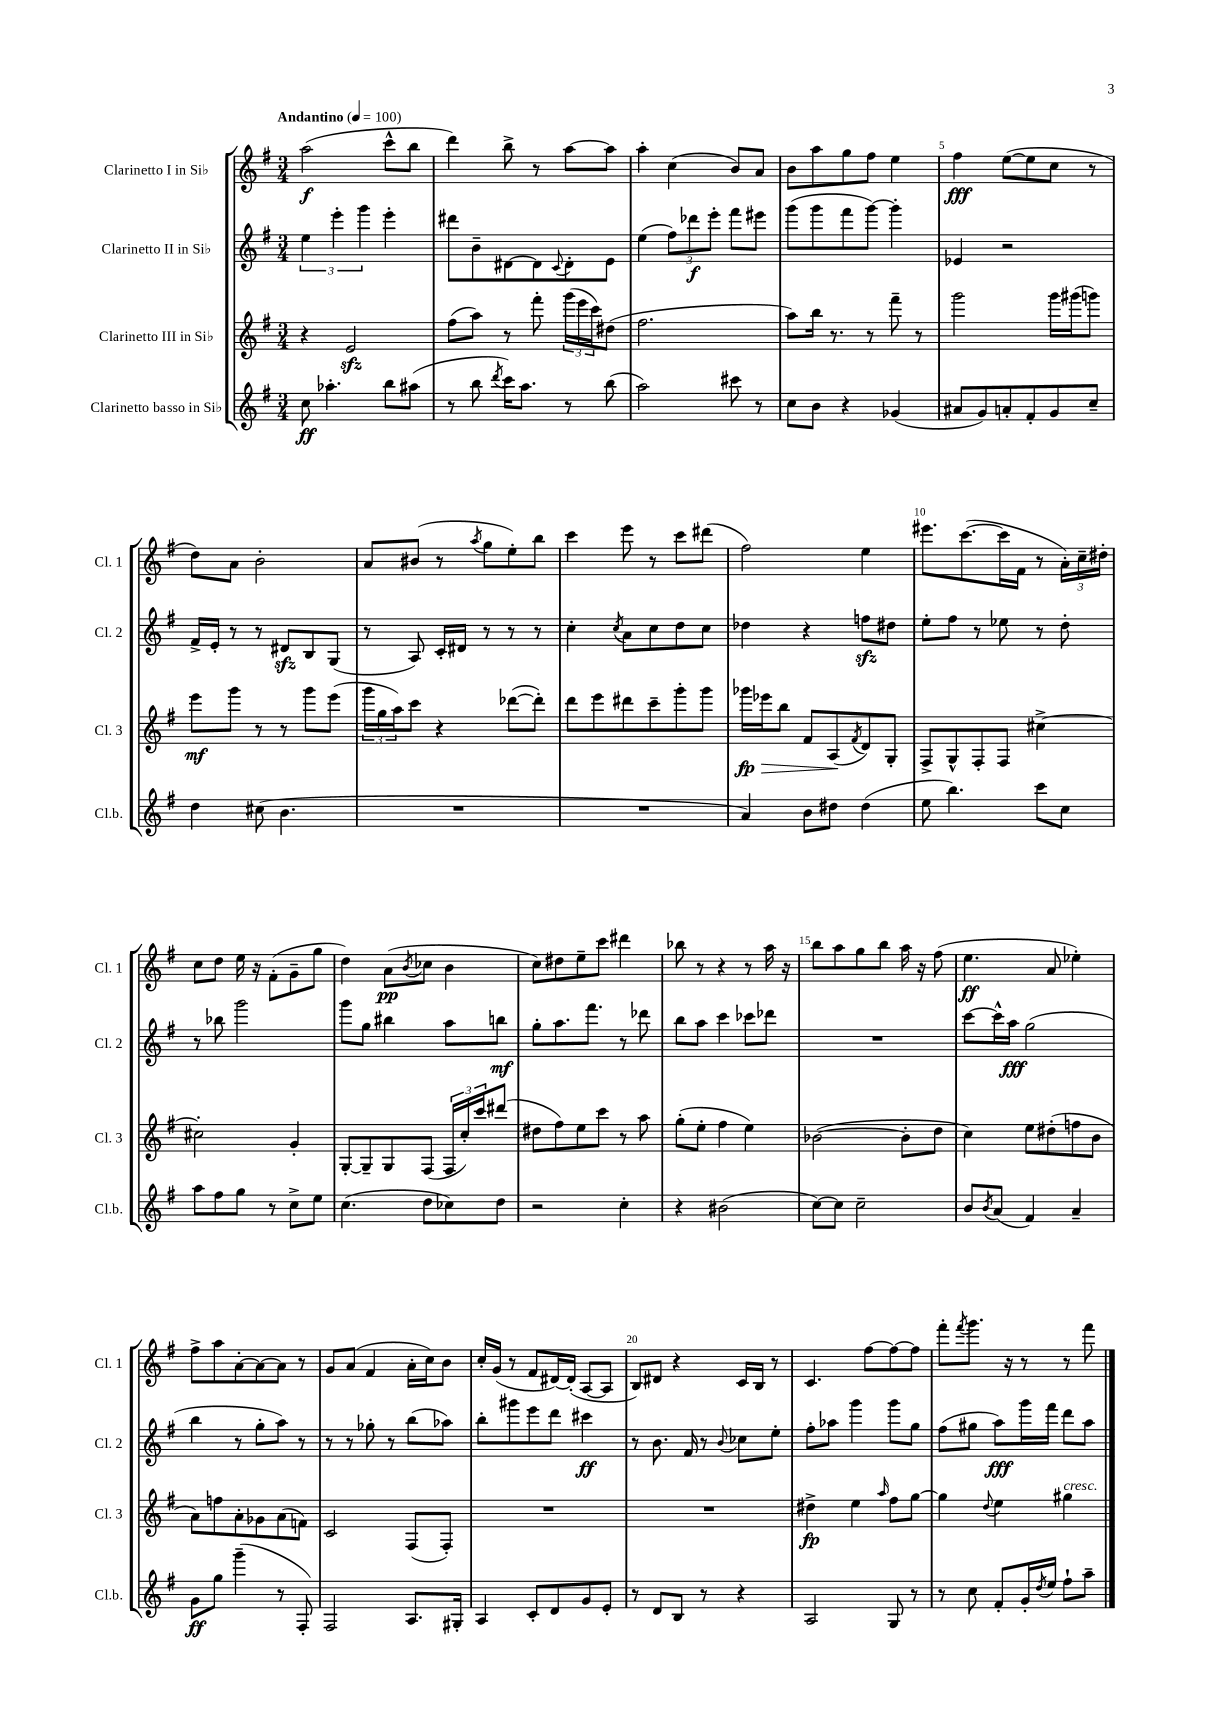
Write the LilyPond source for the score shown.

<<
\new StaffGroup <<
\new Staff = "s0" \with { instrumentName = "Clarinetto I in Sib" shortInstrumentName = "Cl. 1" } {
    \clef treble \key g \major \numericTimeSignature \time 3/4 \tempo "Andantino" 4 = 100
    a''2\f( c'''8-^ b''8 |
    d'''4) b''8-> r8 a''8~ a''8 |
    a''4-. c''4( b'8) a'8 |
    b'8 a''8 g''8 fis''8 e''4 |
    fis''4\fff e''8~( e''8 c''8 r8 |
    d''8) a'8 b'2-. |
    a'8 bis'8( r8 \acciaccatura { a''8 } g''8 e''8-.) b''8 |
    c'''4 e'''8 r8 c'''8 dis'''8( |
    fis''2) e''4 |
    eis'''8. c'''8.~( c'''16 fis'16 r8 \tuplet 3/2 { a'16-.) c''16-- dis''16-. } |
    c''8 d''8 e''16 r16 fis'8-.( g'8-- g''8 |
    d''4) a'8\pp( \acciaccatura { b'8 } ces''8 b'4 |
    c''8) dis''8 e''8-- c'''8 dis'''4 |
    bes''8 r8 r4 r8 a''16 r16 |
    b''8 a''8 g''8 b''8 a''16 r16 fis''8( |
    e''4.\ff a'8 ees''4-.) |
    fis''8-> a''8 a'8~-. a'8~ a'8 r8 |
    g'8 a'8( fis'4 a'16-. c''16) b'8 |
    c''16-. g'16( r8 fis'8 dis'16~) dis'16-.( a8~ a8 |
    b8) dis'8 r4 c'16 b16 r8 |
    c'4. fis''8~ fis''8~ fis''8 |
    fis'''8-. \acciaccatura { fis'''8 } g'''8. r16 r8 r8 fis'''8 \bar "|." |
}
\new Staff = "s1" \with { instrumentName = "Clarinetto II in Sib" shortInstrumentName = "Cl. 2" } {
    \clef treble \key g \major \numericTimeSignature \time 3/4
    \tuplet 3/2 { e''4 e'''4-. g'''4 } e'''4-. |
    dis'''8 b'8-- dis'8~ dis'8 \appoggiatura { c'8 } dis'8-. e'8 |
    e''4( \tuplet 3/2 { fis''8) des'''8\f e'''8-. } fis'''8 eis'''8 |
    g'''8( g'''8 fis'''8 g'''8~) g'''4-. |
    ees'4 r2 |
    fis'16-> e'16-. r8 r8 dis'8\sfz b8 g8( |
    r8 a8) c'16-. dis'16 r8 r8 r8 |
    c''4-. \acciaccatura { c''8 } a'8 c''8 d''8 c''8 |
    des''4 r4 f''8\sfz dis''8 |
    e''8-. fis''8 r8 ees''8 r8 d''8-. |
    r8 bes''8 g'''2 |
    g'''8 g''8 bis''4 a''8 b''8\mf |
    g''8-. a''8. fis'''8. r8 des'''8 |
    b''8 a''8 c'''4 ces'''8 des'''8 |
    R2. |
    c'''8~ c'''16-^ a''16\fff g''2( |
    b''4 r8 g''8-. a''8) r8 |
    r8 r8 ges''8-. r8 b''8( aes''8) |
    b''8-. gis'''8 e'''8 d'''8 cis'''4\ff |
    r8 b'8. fis'16 r8 \appoggiatura { b'8 } ces''8 e''8-. |
    fis''8-. aes''8 g'''4 g'''8 g''8 |
    fis''8( gis''8 a''8\fff) g'''16 fis'''16 d'''8 a''8 \bar "|." |
}
\new Staff = "s2" \with { instrumentName = "Clarinetto III in Sib" shortInstrumentName = "Cl. 3" } {
    \clef treble \key g \major \numericTimeSignature \time 3/4
    r4 e'2\sfz |
    fis''8( a''8) r8 fis'''8-. \tuplet 3/2 { g'''16( e'''16 c'''16) } dis''8( |
    fis''2. |
    a''8) b''16 r8. r8 fis'''8-- r8 |
    g'''2 g'''16 gis'''16( g'''8) |
    e'''8\mf g'''8 r8 r8 g'''8 e'''8( |
    \tuplet 3/2 { g'''16 g''16 a''16) } c'''8 r4 des'''8~( des'''8-.) |
    d'''8 e'''8 dis'''8 c'''8-- g'''8-. g'''8 |
    ges'''16\fp\> ees'''16 b''8 fis'8 a8\!( \acciaccatura { fis'8 } d'8) g8-. |
    fis8-> g8-^ fis8-. fis8 cis''4~-> |
    cis''2-. g'4-. |
    g8~-. g8-- g8 fis8( \tuplet 3/2 { fis16 c''16-.) c'''16 } dis'''8( |
    dis''8 fis''8) e''8 c'''8 r8 a''8 |
    g''8-.( e''8-. fis''4 e''4) |
    bes'2~( bes'8-. d''8 |
    c''4) e''8 dis''8-.( f''8 b'8 |
    a'8) f''8 a'8-. ges'8 a'8( f'8) |
    c'2 fis8( fis8-.) |
    R2. |
    R2. |
    dis''4->\fp e''4 \grace { a''16 } fis''8 g''8~ |
    g''4 \appoggiatura { d''8 } e''4 gis''4^\markup { \italic "cresc." } \bar "|." |
}
\new Staff = "s3" \with { instrumentName = "Clarinetto basso in Sib" shortInstrumentName = "Cl.b." } {
    \clef treble \key g \major \numericTimeSignature \time 3/4
    c''8\ff aes''4.-. b''8 ais''8( |
    r8 b''8 \acciaccatura { d'''8 } c'''16) a''8. r8 b''8( |
    a''2) cis'''8 r8 |
    c''8 b'8 r4 ges'4( |
    ais'8 g'8) a'8-. fis'8-. g'8 c''8-- |
    d''4 cis''8( b'4. |
    R2. |
    R2. |
    a'4) b'8 dis''8 dis''4( |
    e''8 b''4.) c'''8 c''8 |
    a''8 fis''8 g''8 r8 c''8-> e''8 |
    c''4.( d''8 ces''8) d''8 |
    r2 c''4-. |
    r4 bis'2( |
    c''8~) c''8 c''2-- |
    b'8 \acciaccatura { b'8 } a'8( fis'4) a'4-- |
    g'8\ff g''8 g'''4--( r8 fis8-.) |
    fis2 a8. gis16-. |
    a4 c'8-. d'8 g'8 e'8-. |
    r8 d'8 b8 r8 r4 |
    a2 g8 r8 |
    r8 c''8 fis'8-. g'16-. \acciaccatura { d''8 } e''16 fis''8-! a''8-- \bar "|." |
}
>>
>>
\layout { \context { \Score \override BarNumber.break-visibility = ##(#f #t #t) barNumberVisibility = #(every-nth-bar-number-visible 5) } }
